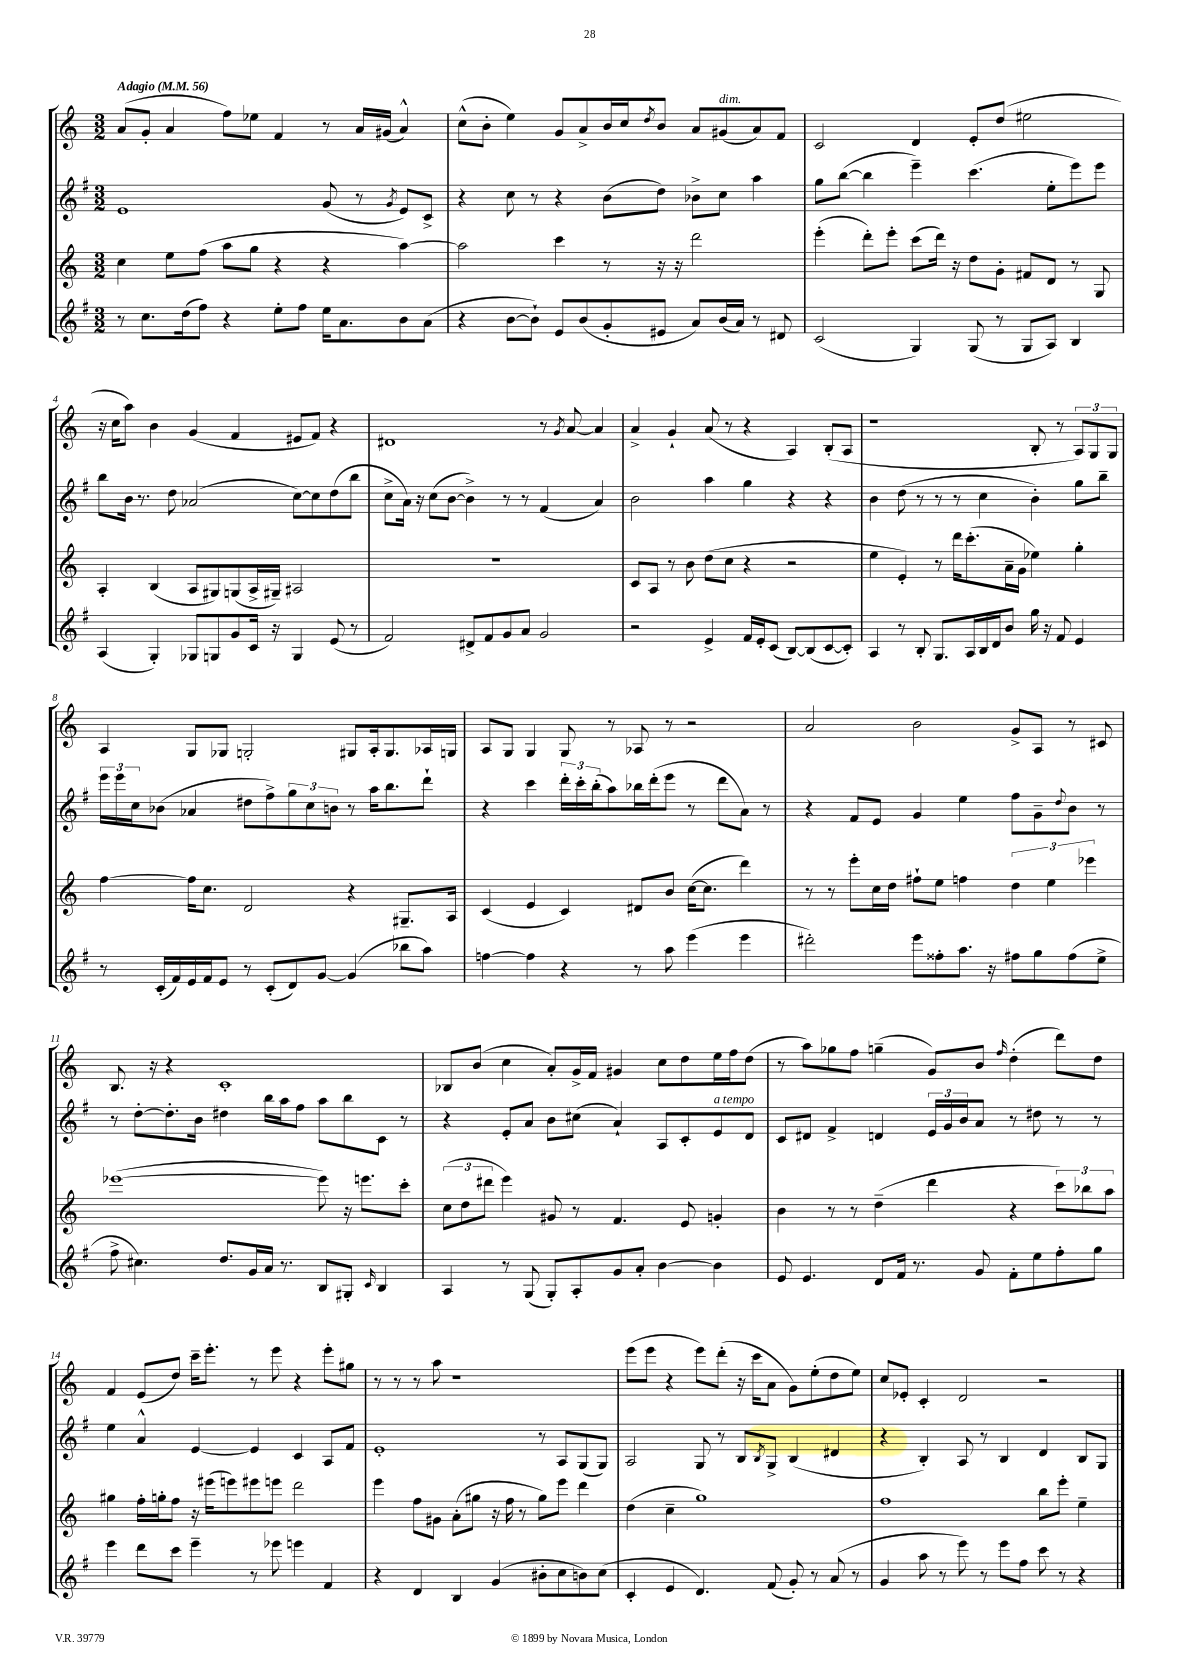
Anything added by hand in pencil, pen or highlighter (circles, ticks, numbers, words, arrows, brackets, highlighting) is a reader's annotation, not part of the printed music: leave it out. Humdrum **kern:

**kern	**kern	**kern	**kern
*staff4	*staff3	*staff2	*staff1
*clefG2	*clefG2	*clefG2	*clefG2
*k[f#]	*k[]	*k[f#]	*k[]
*M3/2	*M3/2	*M3/2	*M3/2
*MM56	*MM56	*MM56	*MM56
8r	4cc	1e	(8a
8.cc	.	.	8g'
.	8ee	.	4a
(16dd	.	.	.
8ff#)	(8ff	.	.
4r	8aa	.	8ff)
.	8gg	.	8ee-
8ee'	4r	.	4f
8ff#	.	.	.
16ee	4r	(8g	8r
8.a	.	.	.
.	.	8r	16a
.	.	.	(16g#
.	.	8qg	.
8b	[4aa)	8e)	4a^^)
(8a	.	8c^	.
=	=	=	=
4r	2aa]	4r	(8cc^^
.	.	.	8b'
[8b	.	8cc	4ee)
8b`])	.	8r	.
8e	4ccc	4r	8g
(8b	.	.	8a^
8g'	8r	(8b	16b
.	.	.	16cc
.	.	.	8qdd
8e#	16r	8dd)	8b
.	16r	.	.
8a)	2ddd	8b-^	8a
(16b	.	8cc	(8g#
16a)	.	.	.
8r	.	4aa	8a)
8d#	.	.	8f
=	=	=	=
(2c	(4eee'	8gg	2c
.	.	([8bb	.
.	8ddd')	4bb]	.
.	8eee'	.	.
4G)	(8ccc	4eee~)	4d
.	16ddd)	.	.
.	16r	.	.
(8G	8dd	(4.ccc	8e'
8r	8g'	.	(8dd
8G	8f#	.	2ee#
8A)	8d	8ee'	.
4B	8r	8eee)	.
.	8G	8eee	.
=	=	=	=
(4A	4A'	8bb	16r
.	.	.	16cc
.	.	16b	8aa)
.	.	8.r	.
4G')	(4B	.	4b
.	.	8dd	.
8G-	8A	(2a-	(4g
8G	8G#)	.	.
8g	(8G	.	4f
16c	16A^	.	.
16r	16G#~)	.	.
4G	2A#	[8cc)	8e#
.	.	8cc]	8f)
(8e	.	(8dd	4r
8r	.	8bb	.
=	=	=	=
2f#)	1.r	8cc^	1d#
.	.	16a)	.
.	.	16r	.
.	.	(8cc	.
.	.	[8b	.
8d#^	.	4b^])	.
8f#	.	.	.
8g	.	8r	.
8a	.	8r	.
2g	.	(4f#	8r
.	.	.	8qg
.	.	.	[8a
.	.	4a)	4a]
=	=	=	=
2r	8c	2b	4a^
.	8A	.	.
.	8r	.	4g`
.	8b	.	.
4e^	(8dd	4aa	(8a
.	8cc	.	8r
16f#	4r	4gg	4r
16e'	.	.	.
(8c	.	.	.
[8B)	2r	4r	4A)
(8B]	.	.	.
[8c	.	4r	(8B'
8c'])	.	.	8A
=	=	=	=
4A	4ee	4b	1r
8r	4e')	(8dd	.
8B'	.	8r	.
8.G	8r	8r	.
.	16ddd	8r	.
16A	(8.ccc'	.	.
16B	.	4cc	.
16d	.	.	.
8b	16a~	.	.
.	16g	.	.
16gg	4ee-)	4b')	8B'
16r	.	.	.
8f#	.	.	8r
4e	4gg'	8gg	12A)
.	.	.	12G
.	.	8bb~	.
.	.	.	12G
=	=	=	=
8r	[4ff	24eee	4A
.	.	24eee	.
.	.	24cc	.
(16c'	.	(8b-	.
16f#)	.	.	.
16e	16ff]	4a-	8G
16f#	8.cc	.	.
8e	.	.	8G-
8r	2d	8dd#	2G'
(8c'	.	8ff#^)	.
8d)	.	12gg	.
.	.	12cc	.
[8g	.	.	.
.	.	12b	.
(4g]	4r	8r	8G#
.	.	16aa	16A'
.	.	8.bb	8.G#
8bb-	8.G#~	.	.
8aa)	.	8ddd`	16A-
.	16A	.	16G
=	=	=	=
[4ff	(4c	4r	8A
.	.	.	8G
4ff]	4e	4ccc	4G
4r	4c)	24ddd'	8G
.	.	24ccc'	.
.	.	(24bb'	.
.	.	8aa)	8r
8r	8d#	16bb-	8A-
.	.	(16ddd'	.
8aa	8b	8eee	8r
(4eee	([16cc	8r	2r
.	8.cc]	.	.
.	.	8ddd	.
4eee	4ddd)	8a)	.
.	.	8r	.
=	=	=	=
2ddd#')	8r	4r	2a
.	8r	.	.
.	8eee'	8f#	.
.	16cc	8e	.
.	16dd	.	.
8eee	8ff#`	4g	2b
8ff##'	8ee	.	.
8.aa	4ff	4ee	.
16r	.	.	.
8ff#	6dd	8ff#	8g^
8gg	.	8g~	8A
.	6ee	.	.
.	.	8qqdd	.
(8ff#	.	8b	8r
.	6eee-	.	.
8ee^	.	8r	8c#
=	=	=	=
8ff#^	([1eee-	8r	8.B
4.cc#)	.	[8dd'	.
.	.	.	16r
.	.	8.dd']	4r
.	.	16b	.
8.dd	.	4dd#	1c'
16g	.	.	.
16a	.	16bb	.
8.r	.	16aa	.
.	.	8ff#	.
8B	8eee-])	8aa	.
8G#'	16r	8bb	.
.	8.eee	.	.
16qqc	.	.	.
4B	.	8c	.
.	8ccc'	8r	.
=	=	=	=
4A	(12cc	4r	8B-
.	12dd	.	.
.	.	.	(8b
.	12ddd#	.	.
8r	4eee)	8e'	4cc
(8G	.	8a	.
8G')	8g#	8b	8a')
8A'	8r	(8cc#	16g^
.	.	.	16f
8g	4.f	4a`)	4g#
8a'	.	.	.
[4b	.	8A	8cc
.	8e	8c'	8dd
4b]	4g'	8e	16ee
.	.	.	16ff
.	.	8d	(8dd
=	=	=	=
8e	4b	8c	8r
4.e	.	8d#	8aa)
.	8r	4f#^	8gg-
.	8r	.	8ff
8d	(4dd~	4d	(4gg~
16f#	.	.	.
8.r	.	.	.
.	4ddd	24e	8g)
.	.	24g	.
.	.	24b	.
8g	.	8a	8b
.	.	.	16qqff
8f#'	4r	8r	(4dd'
8ee	.	8dd#	.
8ff#'	12ccc)	8r	8ddd)
.	12bb-	.	.
8gg	.	8r	8dd
.	12aa	.	.
=	=	=	=
4eee	4gg#	4ee	4f
8ddd	16ff'	4a^^	(8e
.	16gg'	.	.
8ccc	8ff	.	8dd)
4eee~	16r	[4e	16ccc~
.	(16eee#	.	8.eee'
.	8eee)	.	.
8r	8eee#	4e]	8r
8eee-	8eee	.	8eee
4eee	2ddd	4c	4r
4f#	.	8A	8eee'
.	.	8f#	8gg#
=	=	=	=
4r	4eee	1e'	8r
.	.	.	8r
4d	8ff	.	8r
.	8g#	.	8aa
4B	(8a'	.	1r
.	8gg#	.	.
(4g	16r	.	.
.	16ff	.	.
.	8r	.	.
8b#'	8gg#)	8r	.
8cc	8eee	8A	.
8b)	4ddd	(8G	.
(8cc	.	8G)	.
=	=	=	=
4c'	(4dd	2A	(8eee
.	.	.	8eee
4e	4cc~	.	4r
4.d)	1gg)	8G	8eee)
.	.	8r	(8ddd'
.	.	8B	16r
.	.	.	16ccc
.	.	8qB	.
(8f#	.	8G^	8a
8g')	.	(4B	8g)
8r	.	.	(8ee'
(8a	.	4d#	8dd
8r	.	.	8ee)
=	=	=	=
4g	1ff	4r	8cc
.	.	.	8e-'
8aa	.	4B')	4c'
8r	.	.	.
8eee)	.	8A	2d
8r	.	8r	.
8eee	.	4B	.
8ff#	.	.	.
8ccc	8bb	4d	2r
8r	8eee'	.	.
4r	4ee~	8B	.
.	.	8G	.
==	==	==	==
*-	*-	*-	*-
